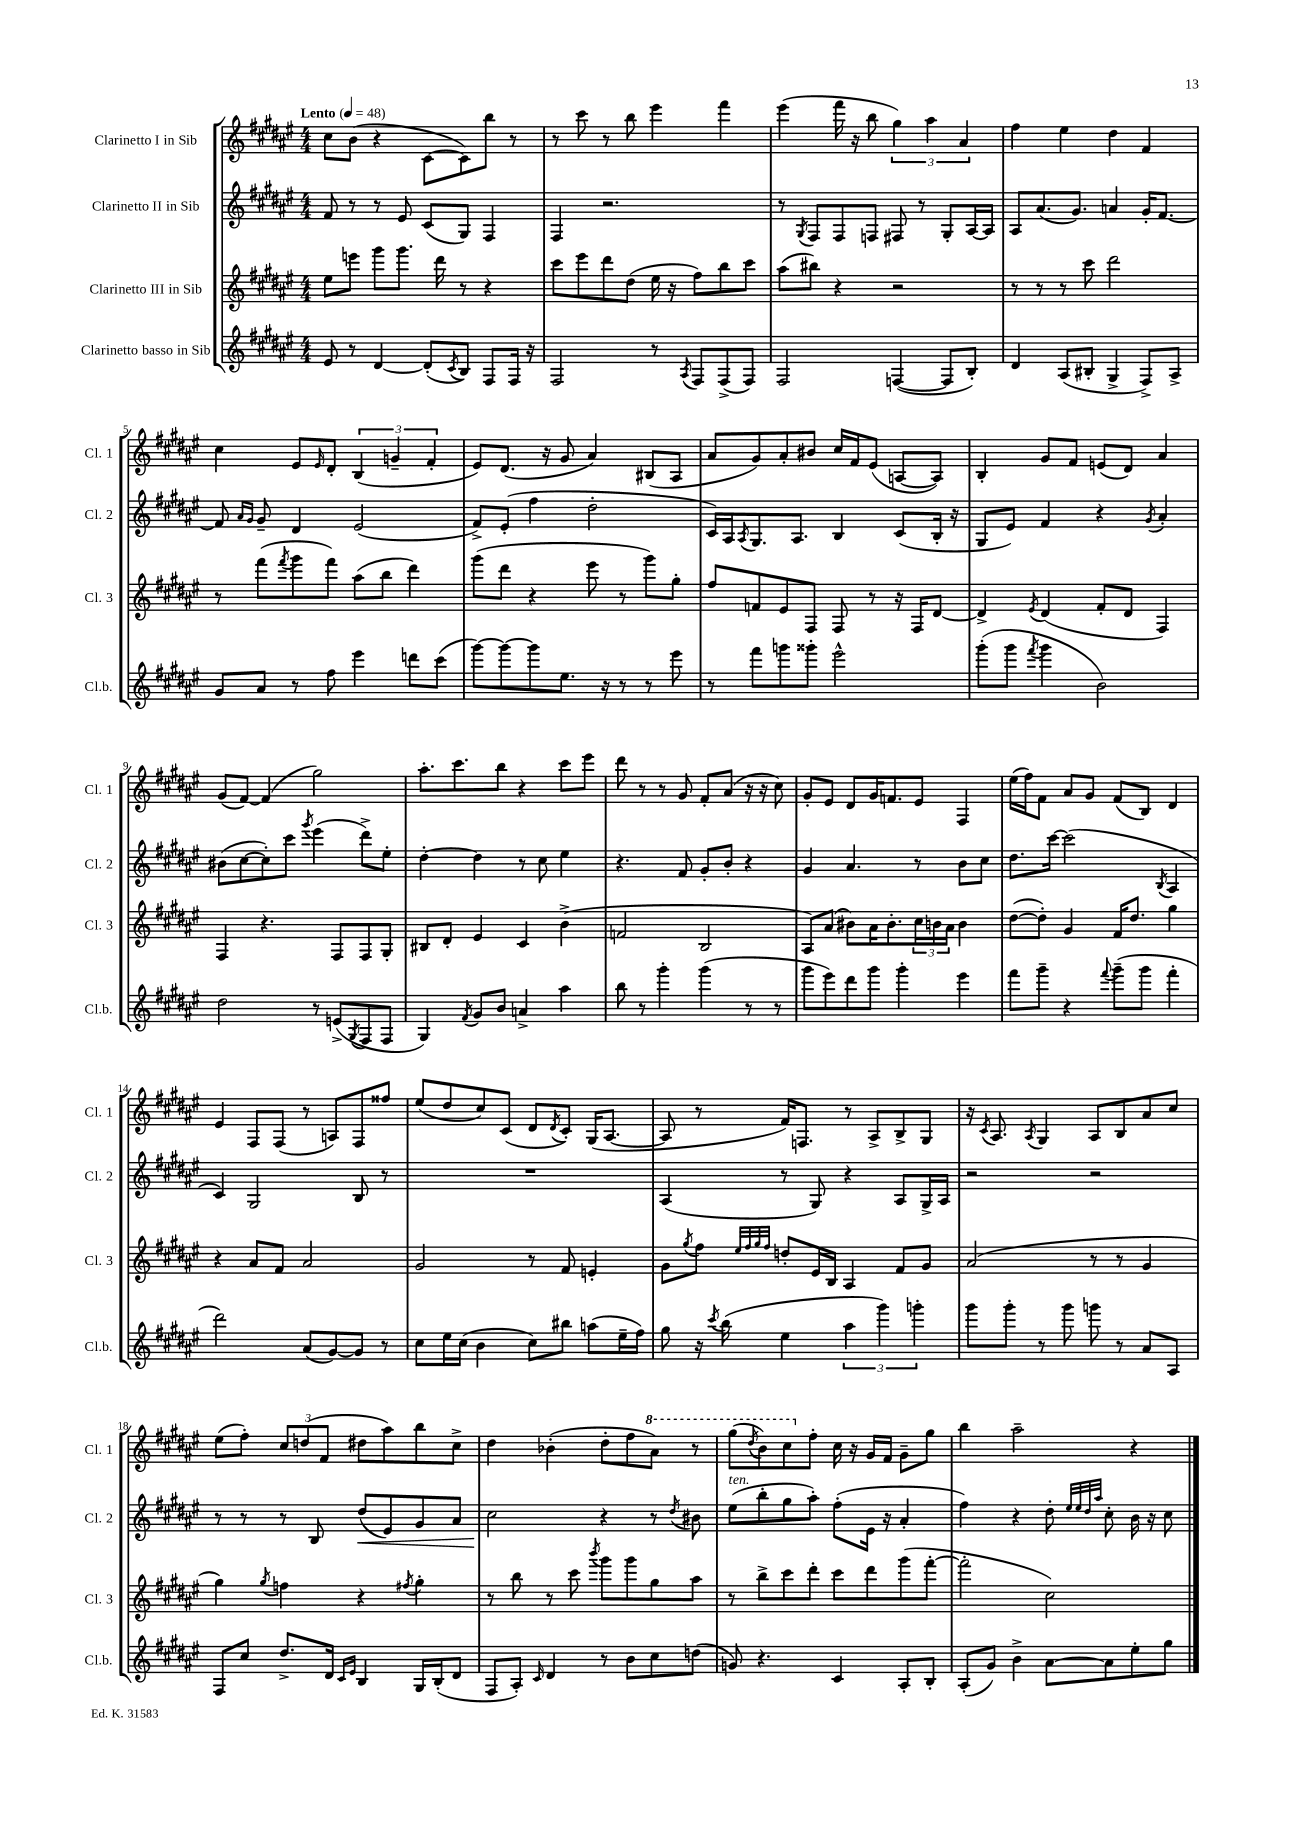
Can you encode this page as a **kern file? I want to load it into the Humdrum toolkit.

**kern	**kern	**kern	**kern
*staff4	*staff3	*staff2	*staff1
*clefG2	*clefG2	*clefG2	*clefG2
*k[f#c#g#d#a#e#]	*k[f#c#g#d#a#e#]	*k[f#c#g#d#a#e#]	*k[f#c#g#d#a#e#]
*M4/4	*M4/4	*M4/4	*M4/4
*MM48	*MM48	*MM48	*MM48
8e#	8ee#	8f#	8cc#
8r	8eee	8r	(8b
[4d#	8ggg#	8r	4r
.	8.ggg#	8e#	.
(8d#']	.	(8c#	[8c#
.	16ddd#	.	.
8qc#	.	.	.
8B)	8r	8G#)	8c#])
8F#	4r	4F#	8bb
16F#	.	.	8r
16r	.	.	.
=	=	=	=
2F#	8ccc#	4F#	8r
.	8eee#	.	8ccc#
.	8ddd#	2.r	8r
.	(8dd#	.	8bb
8r	16ee#	.	4eee#
.	16r	.	.
8qA#	.	.	.
8F#	8ff#)	.	.
(8F#^	8bb	.	4fff#
8F#)	8ccc#	.	.
=	=	=	=
2F#	(8aa#	8r	(4eee#
.	.	8qG#	.
.	8bb#)	8F#	.
.	4r	8F#	16fff#
.	.	.	16r
.	.	8F	8bb
([4F	2r	8F#	6gg#)
.	.	8r	.
.	.	.	6aa#
8F]	.	8G#'	.
.	.	.	6a#
8B')	.	[16A#	.
.	.	16A#]	.
=	=	=	=
4d#	8r	8A#	4ff#
.	8r	(8.a#	.
(8A#	8r	.	4ee#
.	.	8.g#)	.
8B#'	8ccc#	.	.
4G#^	2ddd#	4a	4dd#
8F#^)	.	16g#'	4f#
.	.	[8.f#	.
8A#^	.	.	.
=	=	=	=
8g#	8r	8f#]	4cc#
.	.	16qqa#	.
.	.	16qqg#	.
8a#	(8fff#	8g#~	.
.	8qfff#	.	.
8r	8ggg#	4d#	8e#
.	.	.	16qqe#
8ff#	8fff#)	.	8d#'
4eee#	(8aa#	(2e#	(6B
.	8bb	.	.
.	.	.	6g~
8ddd	4ddd#)	.	.
.	.	.	6f#'
(8ccc#	.	.	.
=	=	=	=
[8ggg#)	(8ggg#	8f#^)	8e#)
8ggg#_	8ddd#	(8e#'	(8.d#
8ggg#]	4r	4ff#	.
.	.	.	16r
8.ee#	.	.	8g#
.	8eee#	2dd#'	4a#)
16r	.	.	.
8r	8r	.	.
8r	8ggg#)	.	(8B#
8eee#	8gg#'	.	8A#
=	=	=	=
8r	8ff#	16c#)	8a#
.	.	16A#	.
.	.	8qA#	.
8fff#	8f	8.G#	8g#)
8ggg	8e#	.	8a#'
.	.	8.A#	.
8ggg##'	8F#	.	8b#
2eee#^^	8F#	4B	16cc#
.	.	.	16f#
.	8r	.	(8e#
.	16r	(8c#	[8A
.	16F#	.	.
.	[8d#	16B'	8A])
.	.	16r	.
=	=	=	=
(8ggg#'	4d#^]	8G#	4B'
8ggg#	.	8e#)	.
8qfff#	8qe#	.	.
4ggg#	(4d#	4f#	8g#
.	.	.	8f#
2b)	8f#'	4r	(8e
.	8d#	.	8d#)
.	.	8qg#	.
.	4F#)	4a#'	4a#
=	=	=	=
2dd#	4F#	(8b#	(8g#
.	.	[8cc#	[8f#)
.	4.r	8cc#'])	(4f#]
.	.	8ccc#	.
.	.	8qggg#	.
8r	.	(4eee#	2gg#)
(8e^	8F#	.	.
8qG#	.	.	.
8F#	8F#	8ddd#^)	.
8F#	8G#'	8ee#'	.
=	=	=	=
4G#)	8B#	[4dd#'	8.aa#'
.	8d#'	.	.
.	.	.	8.ccc#
8qf#	.	.	.
8g#	4e#	4dd#]	.
8b	.	.	8bb
4a^	4c#	8r	4r
.	.	8cc#	.
4aa#	(4b^	4ee#	8ccc#
.	.	.	8eee#
=	=	=	=
8bb	2f	4.r	8ddd#
8r	.	.	8r
4ggg#'	.	.	8r
.	.	8f#	8g#
(4ggg#	2B	8g#'	8f#'
.	.	8b'	(8a#
8r	.	4r	16r
.	.	.	16r
8r	.	.	8cc#)
=	=	=	=
8ggg#	8A#)	4g#	8g#'
8eee#)	(8a#	.	8e#
8ddd#	8b#)	4.a#	8d#
8ggg#	16a#	.	16g#
.	8.b#'	.	8.f
4ggg#'	.	.	.
.	24cc#	8r	8e#
.	24b	.	.
.	24a#	.	.
4eee#	4b	8b	4F#
.	.	8cc#	.
=	=	=	=
8fff#	([8dd#	8.dd#	(16ee#
.	.	.	16ff#)
8ggg#~	8dd#'])	.	8f#
.	.	[16ccc#	.
4r	4g#	(2ccc#]	8a#
.	.	.	8g#
8qqfff#	.	.	.
(8ggg#~	16f#	.	(8f#
.	8.dd#	.	.
8ggg#	.	.	8B)
.	.	8qB	.
4fff#'	4gg#	4A#	4d#
=	=	=	=
2ddd#)	4r	4c#)	4e#
.	8a#	2G#	8F#
.	8f#	.	(8F#
(8a#	2a#	.	8r
[8g#)	.	.	8A)
8g#]	.	8B	8F#
8r	.	8r	8ff##
=	=	=	=
8cc#	2g#	1r	(8ee#
16ee#	.	.	8dd#
(16cc#	.	.	.
4b	.	.	8cc#)
.	.	.	(8c#
8cc#)	8r	.	8d#
.	.	.	8qd#
8bb#	8f#	.	8c#')
(8aa	4e'	.	(16G#
.	.	.	[8.A#
16ee#~	.	.	.
16ff#)	.	.	.
=	=	=	=
8gg#	8g#	(4A#	8A#]
.	8qgg#	.	.
16r	8ff#	.	8r
8qccc#	.	.	.
(16bb	.	.	.
.	32qqee#	.	.
.	32qqff#	.	.
.	32qqgg#	.	.
.	32qqff#	.	.
4ee#	8dd'	8r	16f#)
.	.	.	8.F
.	16e#	8G#)	.
.	16B	.	.
6aa#	4A#	4r	8r
.	.	.	8A#^
6ggg#)	.	.	.
.	8f#	8A#	8B^
6ggg'	.	.	.
.	8g#	16G#^	8G#
.	.	16A#	.
=	=	=	=
8ggg#	(2a#	2r	16r
.	.	.	8qc#
.	.	.	8.A#
8ggg#'	.	.	.
.	.	.	8qA#
8r	.	.	4G#
8ggg#	.	.	.
8ggg	8r	2r	8A#
8r	8r	.	8B
8a#	4g#	.	8a#
8A#	.	.	8cc#
=	=	=	=
8F#	4gg#)	8r	(8ee#
8cc#	.	8r	8ff#')
.	8qgg#	.	.
8.dd#^	4ff	8r	12cc#
.	.	.	(12dd
.	.	8B	.
.	.	.	12f#
16d#	.	.	.
16qqc#	.	.	.
16qqe#	.	.	.
4B	4r	(8dd#	8dd#
.	.	8e#)	8aa#)
.	8qff#	.	.
16G#	4gg#'	8g#	8bb
(16B'	.	.	.
8d#	.	8a#	8cc#^
=	=	=	=
8F#	8r	2cc#	4dd#
8A#')	8bb	.	.
16qqc#	.	.	.
4d#	8r	.	(4b-'
.	8ccc#	.	.
.	8qbbb	.	.
8r	8ggg#	4r	8dd#'
8b	8ggg#	.	8ff#
8cc#	8gg#	8r	8aa#)
.	.	8qdd#	.
(8dd	8aa#	8b#	8r
=	=	=	=
8g)	8r	(8ee#	(8ggg#
.	.	.	8qddd#
4.r	8bb^	8bb'	8bb)
.	8ccc#	8gg#	8ccc#
.	8ddd#'	8aa#')	8ff#'
4c#	8ccc#	(8ff#'	16cc#
.	.	.	16r
.	8ddd#	16e#	16g#
.	.	16r	16f#
8A#'	(8ggg#	4a#'	8g#~
8B'	[8fff#'	.	8gg#
=	=	=	=
(8A#'	2fff#']	4ff#)	4bb
8g#)	.	.	.
4b^	.	4r	2aa#~
[8a#	2cc#)	8dd#'	.
.	.	32qqee#	.
.	.	32qqee#	.
.	.	32qqdd#	.
.	.	32qqaa#	.
8a#]	.	8cc#'	.
8ee#'	.	16b	4r
.	.	16r	.
8gg#	.	8cc#	.
==	==	==	==
*-	*-	*-	*-
